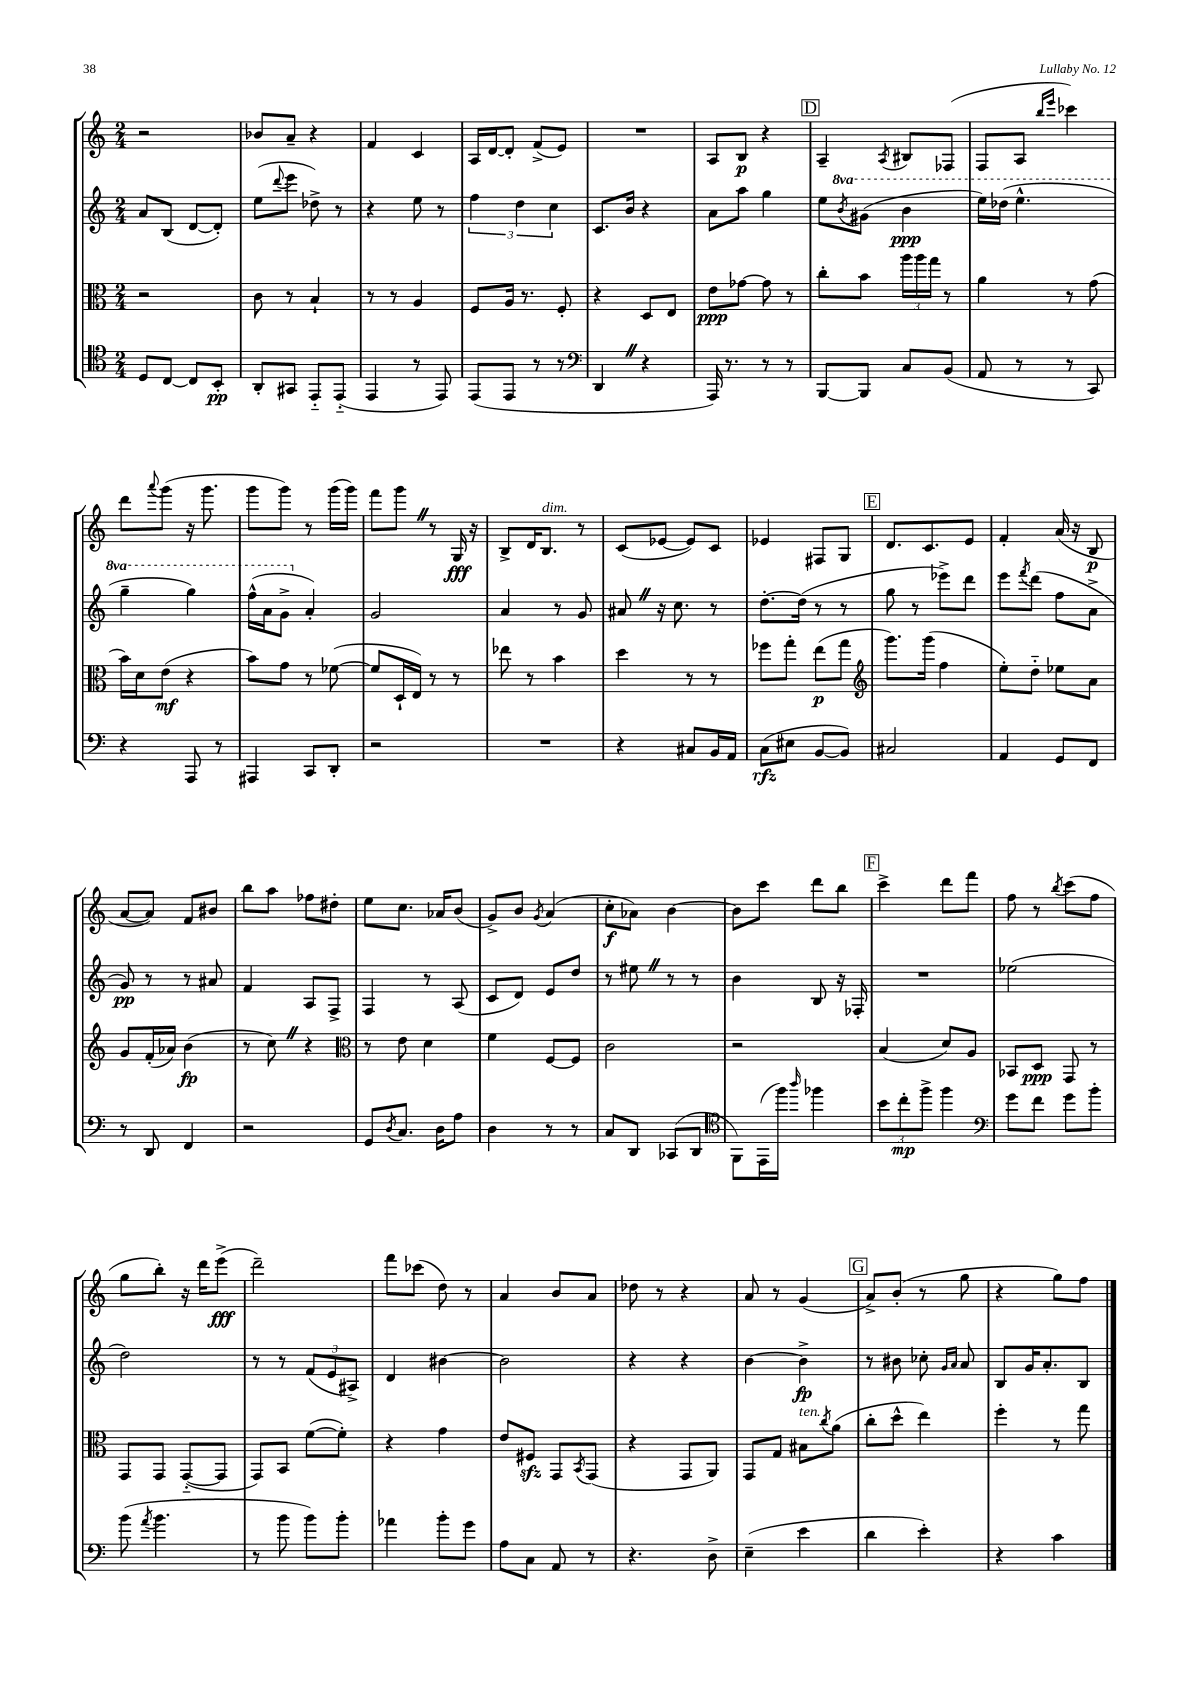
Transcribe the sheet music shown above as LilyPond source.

<<
\new StaffGroup <<
\new Staff = "s0" {
    \clef treble \key c \major \numericTimeSignature \time 2/4
    r2 |
    bes'8 a'8-- r4 |
    f'4 c'4 |
    a16 d'16~ d'8-. f'8->( e'8) |
    R2 |
    a8 b8\p r4 |
    \mark \markup { \box "D" } a4-- \acciaccatura { a8 } bis8 fes8( |
    f8 a8 \grace { b''16 e'''16 } ces'''4) |
    d'''8 \appoggiatura { a'''8 } g'''8( r16 g'''8. |
    g'''8 g'''8) r8 g'''16( g'''16) |
    f'''8 g'''8 \once \override BreathingSign.text = \markup { \musicglyph "scripts.caesura.straight" } \breathe r8 g16\fff r16 |
    b8-> d'16 b8.^\markup { \italic "dim." } r8 |
    c'8( ees'8~ ees'8) c'8 |
    ees'4 fis8 g8 |
    \mark \markup { \box "E" } d'8. c'8. e'8 |
    f'4-. a'16( r16 b8\p |
    a'8~ a'8) f'8 bis'8 |
    b''8 a''8 fes''8 dis''8-. |
    e''8 c''8. aes'16 b'8( |
    g'8->) b'8 \acciaccatura { g'8 } a'4( |
    c''8-.\f aes'8) b'4~ |
    b'8 c'''8 d'''8 b''8 |
    \mark \markup { \box "F" } c'''4-> d'''8 f'''8 |
    f''8 r8 \acciaccatura { b''8 } c'''8( f''8 |
    g''8 b''8-.) r16 d'''16 e'''8->\fff( |
    d'''2--) |
    f'''8 ces'''8( d''8) r8 |
    a'4 b'8 a'8 |
    des''8 r8 r4 |
    a'8 r8 g'4( |
    \mark \markup { \box "G" } a'8->) b'8-.( r8 g''8 |
    r4 g''8) f''8 \bar "|." |
}
\new Staff = "s1" {
    \clef treble \key c \major \numericTimeSignature \time 2/4 \set Staff.ottavationMarkups = #ottavation-simple-ordinals
    a'8 b8( d'8~ d'8-.) |
    e''8( \appoggiatura { d'''8 } e'''8 des''8->) r8 |
    r4 e''8 r8 |
    \tuplet 3/2 { f''4 d''4 c''4 } |
    c'8. b'16 r4 |
    a'8 a''8 g''4 |
    \mark \markup { \box "D" } e''8 \ottava #1 \acciaccatura { b''8 } gis''8( b''4\ppp |
    e'''16) des'''16( e'''4.-^ |
    g'''4-- g'''4) |
    f'''16-^( a''16 g''8-> \ottava #0 a'4-.) |
    g'2 |
    a'4 r8 g'8 |
    ais'8 \once \override BreathingSign.text = \markup { \musicglyph "scripts.caesura.straight" } \breathe r16 c''8. r8 |
    d''8.~-. d''16( r8 r8 |
    \mark \markup { \box "E" } g''8 r8 ees'''8->) d'''8 |
    e'''8 \acciaccatura { f'''8 } d'''8( f''8 a'8-> |
    g'8\pp) r8 r8 ais'8 |
    f'4 a8 f8-> |
    f4 r8 a8( |
    c'8 d'8) e'8 d''8 |
    r8 eis''8 \once \override BreathingSign.text = \markup { \musicglyph "scripts.caesura.straight" } \breathe r8 r8 |
    b'4 b8 r16 fes16-. |
    \mark \markup { \box "F" } R2 |
    ees''2( |
    d''2) |
    r8 r8 \tuplet 3/2 { f'8( e'8 ais8->) } |
    d'4 bis'4~ |
    bis'2 |
    r4 r4 |
    b'4~ b'4->\fp |
    \mark \markup { \box "G" } r8 bis'8 ces''8-. \grace { g'16 a'16 } a'8 |
    b8 g'16 a'8.-. b8 \bar "|." |
}
\new Staff = "s2" {
    \clef alto \key c \major \numericTimeSignature \time 2/4
    r2 |
    c'8 r8 b4-! |
    r8 r8 a4 |
    f8 a16 r8. f8-. |
    r4 d8 e8 |
    e'8\ppp ges'8~ ges'8 r8 |
    \mark \markup { \box "D" } c''8-. b'8 \tuplet 3/2 { a''16 a''16 g''16 } r8 |
    a'4 r8 g'8( |
    b'16) d'16 e'8\mf( r4 |
    b'8) g'8 r8 fes'8~( |
    fes'8 d16-! e16) r8 r8 |
    ees''8 r8 b'4 |
    d''4 r8 r8 |
    fes''8 g''8-. e''8\p( g''8 |
    \mark \markup { \box "E" } \clef treble g'''8.) g'''16( f''4 |
    e''8-.) d''8-_ ees''8 a'8 |
    g'8 f'16-.( aes'16) b'4\fp( |
    r8 c''8) \once \override BreathingSign.text = \markup { \musicglyph "scripts.caesura.straight" } \breathe r4 |
    \clef alto r8 e'8 d'4 |
    f'4 f8~ f8 |
    c'2 |
    r2 |
    \mark \markup { \box "F" } b4( d'8) a8 |
    bes,8 d8\ppp g,8 r8 |
    g,8 g,8 g,8~-_( g,8 |
    g,8) b,8 f'8~( f'8-.) |
    r4 g'4 |
    e'8 fis8\sfz g,8 \acciaccatura { b,8 } g,8( |
    r4 g,8 a,8) |
    g,8 g8 bis8^\markup { \italic "ten." } \acciaccatura { c''8 } a'8( |
    \mark \markup { \box "G" } c''8-. d''8-^ e''4) |
    f''4-. r8 g''8 \bar "|." |
}
\new Staff = "s3" {
    \clef tenor \key c \major \numericTimeSignature \time 2/4
    d8 c8~ c8 b,8-.\pp |
    a,8-. gis,8 e,8-_ e,8-_( |
    e,4 r8 e,8) |
    e,8( e,8 r8 r8 |
    \clef bass d,4 \once \override BreathingSign.text = \markup { \musicglyph "scripts.caesura.straight" } \breathe r4 |
    a,,16) r8. r8 r8 |
    \mark \markup { \box "D" } b,,8~ b,,8 c8 b,8( |
    a,8 r8 r8 c,8) |
    r4 a,,8 r8 |
    ais,,4 c,8 d,8-. |
    r2 |
    R2 |
    r4 cis8 b,16 a,16 |
    c8\rfz( eis8 b,8~ b,8) |
    \mark \markup { \box "E" } cis2 |
    a,4 g,8 f,8 |
    r8 d,8 f,4 |
    r2 |
    g,8 \acciaccatura { d8 } c8. d16 a8 |
    d4 r8 r8 |
    c8 d,8 ces,8( d,8 |
    \clef tenor f,8) e,16( f''16) \grace { a''16 } fes''4 |
    \mark \markup { \box "F" } \tuplet 3/2 { b'8 c''8-.\mp f''8-> } f''4 |
    \clef bass g'8 f'8 g'8 b'8-. |
    b'8( \acciaccatura { a'8 } b'4. |
    r8 b'8 b'8) b'8-. |
    aes'4 b'8-. g'8 |
    a8 c8 a,8 r8 |
    r4. d8-> |
    e4--( e'4 |
    \mark \markup { \box "G" } d'4 e'4-.) |
    r4 c'4 \bar "|." |
}
>>
>>
\layout { \context { \Score \remove "Bar_number_engraver" } }
